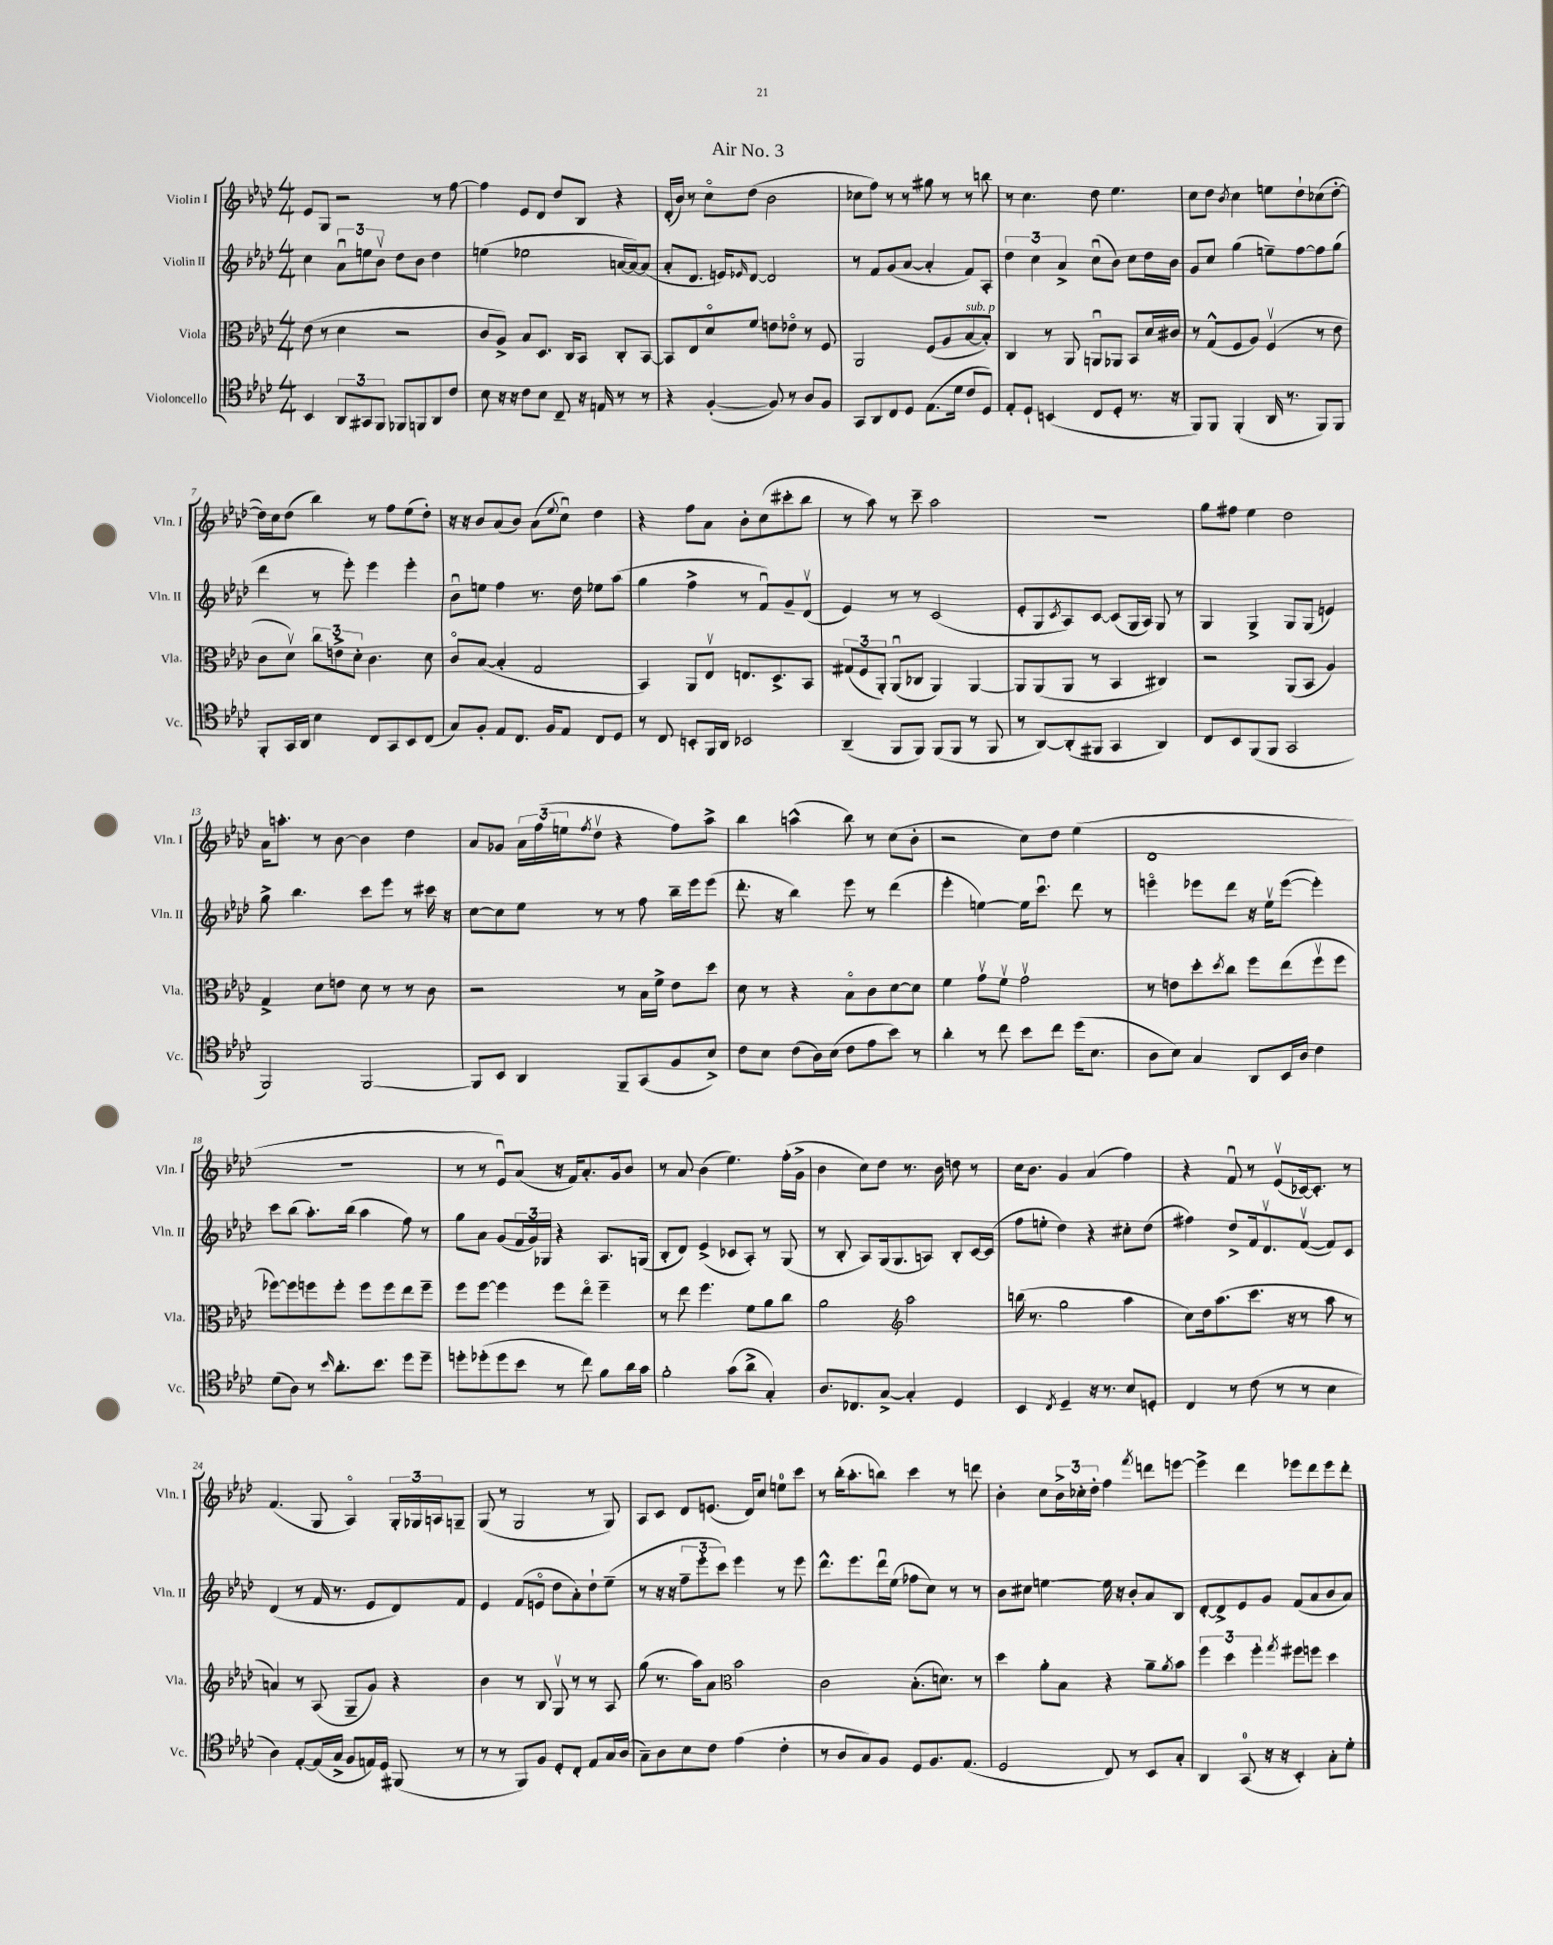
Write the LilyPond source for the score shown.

\header { title = "Air No. 3" }
<<
\new StaffGroup <<
\new Staff = "s0" \with { instrumentName = "Violin I" shortInstrumentName = "Vln. I" } {
    \clef treble \key aes \major \numericTimeSignature \time 4/4
    ees'8 g8 r2 r8 f''8~ |
    f''4 ees'8 des'8 des''8 bes8 r4 |
    des'16-.( bes'16) r8 c''8\flageolet des''8( bes'2 |
    ces''8 f''8) r8 r8 gis''8 r8 r8 b''8 |
    r8 c''4. des''8 ees''4. |
    c''8 des''8 \acciaccatura { bes'8 } c''4 e''8 des''8-! ces''8( des''8~-. |
    des''16) c''16 des''8( bes''4) r8 f''8 ees''8( des''8-.) |
    r16 r16 bes'8 aes'8( bes'8) aes'8( \appoggiatura { ees''8 } c''8\downbow) des''4 |
    r4 f''8 aes'8 bes'8-. c''8( cis'''8-. bes''8 |
    r8 aes''8) r8 c'''8-- aes''2 |
    R1 |
    g''8 fis''8 ees''4 des''2 |
    aes'16 a''8.-. r8 bes'8~ bes'4 des''4 |
    aes'8 ges'8 \tuplet 3/2 { aes'16 f''16( e''16 } \acciaccatura { f''8 } des''8\upbow r4 f''8) aes''8-> |
    bes''4 a''4-^( bes''8) r8 c''8( bes'8-. |
    r2 c''8) des''8 ees''4( |
    des'1 |
    R1 |
    r8 r8 ees'8\downbow) aes'8( r16 f'16) aes'8.-. g'16 bes'8 |
    r8 aes'8 bes'4( ees''4.) f''16-.( g'16-> |
    bes'4 c''8) des''8 r8. bes'16 d''8 r8 |
    c''16 bes'8. g'4 aes'4( f''4) |
    r4 f'8\downbow r8 ees'8\upbow( ces'16~) ces'8.-. r8 |
    f'4.( g8 aes4\flageolet) \tuplet 3/2 { g16-. ges16 a16 } g8-- |
    g8( r8 g2 r8 g8) |
    aes8 c'8 des'8 e'8.( des'16) c''8 e''8-0 c'''8 |
    r8 bes''16-.( aes''8.-. b''8) c'''4 r8 d'''8 |
    bes'4-. c''8 \tuplet 3/2 { bes'16-> ces''16-. des''16-. } f''4 \acciaccatura { f'''8 } d'''8 e'''8~ |
    e'''4-> des'''4 ees'''8 des'''8 ees'''8 des'''8-. \bar "|." |
}
\new Staff = "s1" \with { instrumentName = "Violin II" shortInstrumentName = "Vln. II" } {
    \clef treble \key aes \major \numericTimeSignature \time 4/4
    c''4 \tuplet 3/2 { aes'8\downbow e''8 bes'8\upbow } des''8 bes'8 des''4 |
    e''4( ees''2 a'16~ a'16~) a'8( |
    aes'8-. des'8. e'16) \grace { ees'16 } des'8~ des'2 |
    r8 f'8 g'8( aes'8~ aes'4-. f'8) aes8-. |
    \tuplet 3/2 { des''4 c''4 aes'4-> } c''8\downbow( bes'8) c''8 des''16 bes'16 |
    g'8 c''8 g''4( e''8--) f''8~ f''8 g''8( |
    des'''4 r8 ees'''8-.) ees'''4 ees'''4-. |
    bes'8\downbow e''8 f''4 r8. des''16 ees''8 aes''8( |
    g''4 f''4-> r8 f'8\downbow) g'8-- des'8\upbow( |
    ees'4) r8 r8 c'2( |
    ees'8-. g8 \acciaccatura { c'8 } aes8) c'8~ c'8( g16 aes16) g8 r8 |
    g4 g4-> g8 g8( e'4) |
    g''8-> bes''4. c'''8 ees'''8 r8 cis'''16 r16 |
    c''8~ c''8 ees''8 r8 r8 f''8 bes''16-- ees'''16 ees'''8( |
    des'''8.-. r16 bes''4) ees'''8 r8 des'''4( |
    ees'''4-. e''4~) e''16 c'''8.\downbow des'''8 r8 |
    e'''4\flageolet ees'''8 des'''8 r16 ees''16\upbow ees'''8~( ees'''4-.) |
    c'''8 bes''8( aes''8.-.) bes''16( aes''4 f''8) r8 |
    g''8 aes'8 g'8( \tuplet 3/2 { f'16 g'16) ges16 } r4 aes8. g16( |
    bes8-. des'8) ees'4->( ces'8 aes8-.) r8 g8( |
    r8 bes8-. aes8) g16( g8. a8) bes8-. c'16~ c'16( |
    f''8 e''8-. des''4) r4 cis''8-. des''8( |
    fis''4) des''8-> f'16 des'8.\upbow f'8~\upbow( f'8) c'8 |
    des'4( r8 f'16 r8. ees'8 des'8) f'8 |
    ees'4 f'8( e'8\flageolet des''8 aes'8-.) des''8-! ees''8--( |
    r8 r16 r16 \tuplet 3/2 { f''8-- ees'''8-. c'''8) } ees'''4 r8 ees'''8 |
    des'''8.-^ ees'''8. des'''16\downbow ees''16( fes''8 c''8) r8 r8 |
    bes'8 cis''8 e''4~ e''16 r16 bes'8-. aes'8 bes8 |
    des'8~-. des'8-> ees'8 g'8 f'8( aes'8 bes'8 aes'8) \bar "|." |
}
\new Staff = "s2" \with { instrumentName = "Viola" shortInstrumentName = "Vla." } {
    \clef alto \key aes \major \numericTimeSignature \time 4/4
    ees'8( r8 des'4 r2 |
    c'8 aes8->) bes8 des8. c16 bes,8 c8-. bes,8~ |
    bes,8 ees8 des'8\flageolet f'8 e'8 ees'8\flageolet r8 f8 |
    aes,2 f8( aes8 bes8~^\markup { \italic "sub. p" } bes8-.) |
    c4 r8 aes,8 a,8\downbow aes,8 bes,8 des'16 cis'16 |
    r8 g8-^( f8 aes8) f4\upbow( r8 ees'8 |
    c'8 des'8\upbow) \tuplet 3/2 { c''8 e'8-> des'8-. } c'4. des'8 |
    c'8\flageolet bes8~( bes4-. g2 |
    bes,4) aes,8 ees8\upbow e8. des8.-> bes,8 |
    \tuplet 3/2 { gis8( f8 aes,8-.) } aes,8\downbow( ces8 aes,4) aes,4~ |
    aes,8 aes,8( aes,8 r8 bes,4 cis4) |
    r2 aes,8( bes,8 aes4) |
    g4-> des'8 e'8 des'8 r8 r8 c'8 |
    r2 r8 bes16 f'16-> ees'8 des''8 |
    des'8 r8 r4 bes8\flageolet c'8 des'8~ des'8 |
    f'4 g'8\upbow f'8\upbow g'2\upbow |
    r8 e'8 des''8-. \acciaccatura { des''8 } c''8 f''8 ees''8( f''8\upbow f''8 |
    fes''8~) fes''8 f''8 f''8-. f''8 f''8 ees''8 f''8-- |
    f''8 f''8~ f''4 f''8 ees''8\flageolet f''4-- |
    r8 ees''8 f''4. f'8 aes'8 c''8 |
    aes'2 \clef treble aes''2 |
    b''16( r8. g''2 aes''4 |
    c''8) des''16 aes''8.( c'''8. r16 r8 aes''8 r8 |
    a'4) r8 aes8( g8-- g'8) r4 |
    bes'4 r8 bes8 g8\upbow r8 r8 aes8 |
    g''8( r8. aes''16) aes'8 \clef alto bes'2 |
    c'2 bes8.-.( d'8.) r8 |
    des''4 aes'8-. bes8 r4 aes'8-- \acciaccatura { aes'8 } bes'8 |
    \tuplet 3/2 { f''4 des''4 f''4-. } \acciaccatura { g''8 } fis''8 f''8 des''4 \bar "|." |
}
\new Staff = "s3" \with { instrumentName = "Violoncello" shortInstrumentName = "Vc." } {
    \clef tenor \key aes \major \numericTimeSignature \time 4/4
    bes,4 \tuplet 3/2 { aes,8 gis,8 f,8 } fes,8 f,8 aes,8 c'8 |
    bes8 r16 r16 c'8 bes8 c8-- r16 e16 r8 r8 |
    r4 f4~-.( f8) r8 aes8 f8 |
    g,8 aes,8 c8 des8 ees8.( des'16 c'8 des8) |
    ees8-. des8-! b,4( c8 des8-. r8. r16 |
    f,8) f,8 f,4-.( aes,16 r8. f,8) f,8 |
    f,8-. g,16 aes,16 bes4 c8 g,8 bes,8 c8( |
    g8) f8-. ees8 c8. f16 ees8 c8 des8 |
    r8 c8 b,8-. f,16 aes,16 bes,2 |
    aes,4--( f,8 f,8) f,8( f,8 r8 f,8 |
    r8 aes,8~) aes,8-.( fis,8 g,4 aes,4) |
    c8 bes,8 f,8( f,8 g,2 |
    f,2) f,2~ |
    f,8 bes,8 aes,4 f,8-- g,8( f8 bes8->) |
    c'8 bes8 c'8( aes16) bes16( c'8 ees'8 bes'8) r8 |
    aes'4-. r8 c''8 bes'8 c''8 des''16( bes8. |
    aes8 bes8) g4 aes,8 bes,16 aes16 c'4 |
    des'8( aes8) r8 \grace { bes'16 } aes'8.-. bes'8. des''8 des''8-- |
    d''8-. des''8-.( des''8 bes'8 r8 c''8) f'8 aes'16 g'16 |
    f'2-. g'8( aes'8-> g4-.) |
    aes8. ces8. g8~-> g4-. des4 |
    bes,4 \acciaccatura { c8 } des4-- r16 r8. bes8 d8-. |
    c4 r8 c'8( r8 r8 bes4 |
    aes4) ees8~-. ees16( g16-> f8 e16) des16 fis,8( r8 |
    r8 r8 f,8) f8 des8-. c8-. ees8 g16 aes16( |
    g8--) aes8 bes8 c'8 ees'4( c'4-. |
    r8 aes8 g8) f8 des8 f8. ees8.( |
    des2 c8) r8 bes,8 g8-. |
    aes,4 g,8-0( r16 r16 bes,4-.) g8-. des'8-. \bar "|." |
}
>>
>>
